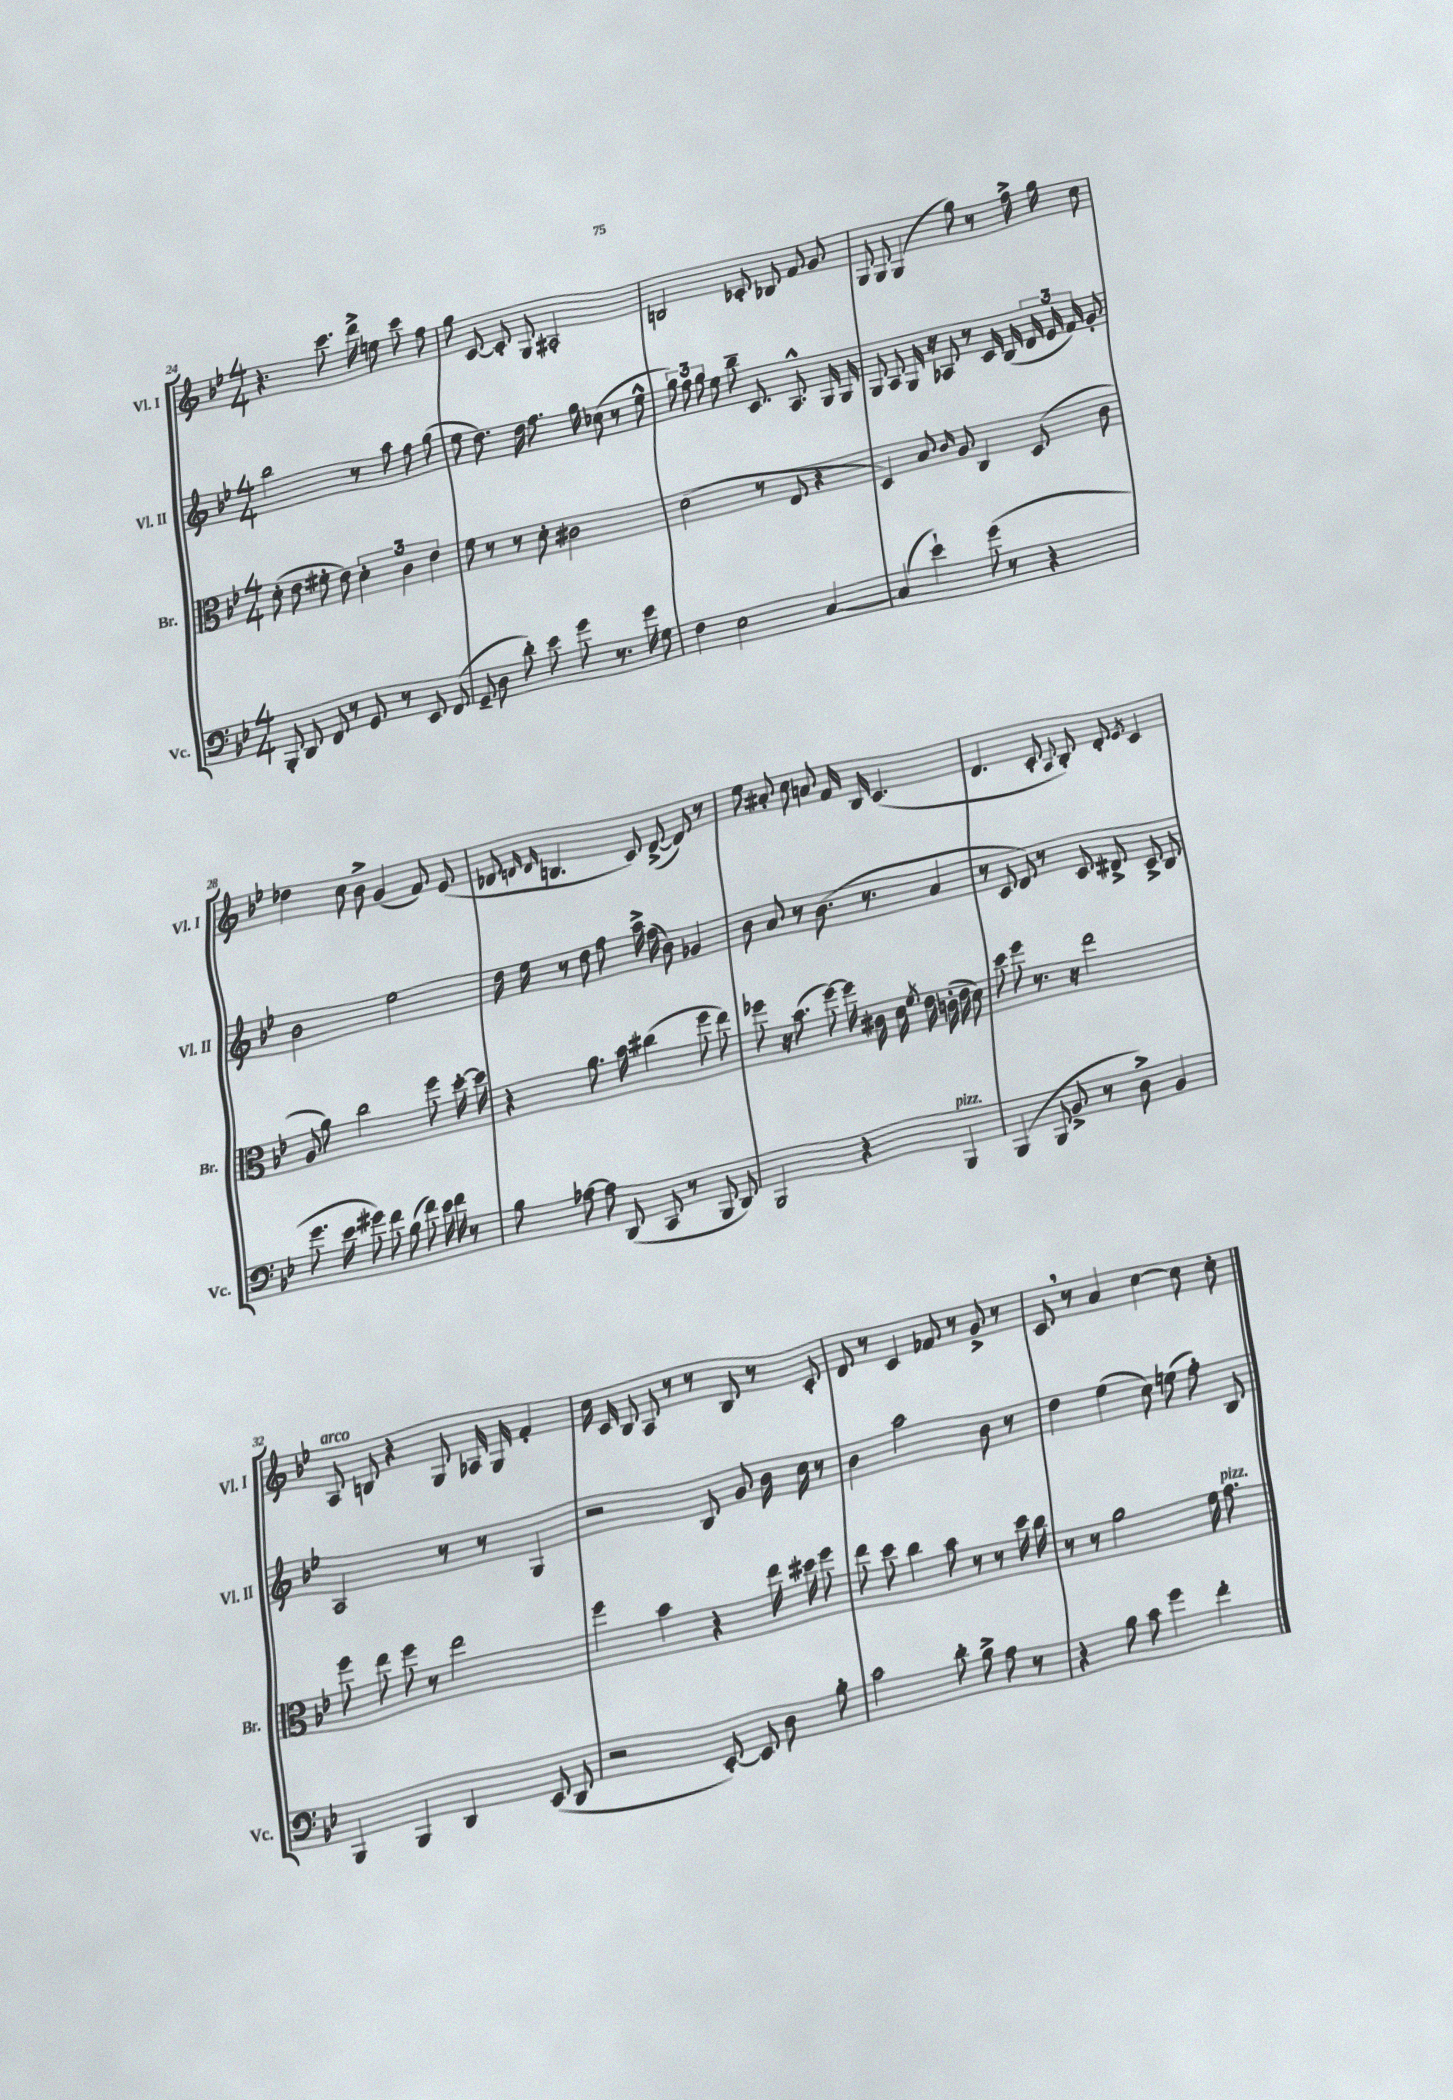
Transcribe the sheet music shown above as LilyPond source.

<<
\new StaffGroup <<
\new Staff = "s0" \with { instrumentName = "Vl. I" shortInstrumentName = "Vl. I" } {
    \clef treble \key bes \major \numericTimeSignature \time 4/4
    \autoBeamOff r4. c'''8. d'''16-> e''8 c'''8 f''8 |
    g''8 c'8~ c'8-. g8 ais2-. |
    b2 ces'8-. bes8 f'8 g'8 |
    g8 g8 g4( g''8) r8 f''16-> g''16 c''8 |
    des''4 c''8 bes'8-> g'4( f'8) ees'8( |
    des'8 \grace { d'16 d'16 } b4. c'8) d'8~->( d'8) r8 |
    ees''8 ais'8-. c''8 a'8 f'16 bes16 c'4.( |
    d'4. c'8-. \appoggiatura { a8 } bes8-.) d'8-. \acciaccatura { ees'8 } c'4 |
    a8^\markup { \italic "arco" } b8 r4 g8 aes16 g16 f'4-. |
    c''16 c'16 bes8 a8 r8 r8 bes8 r8 c'8-. |
    d'8 r8 c'4 fes'8 r8 g'8-> r8 |
    c'8 \breathe r8 a'4 c''4~ c''8 c''8-. \bar "|." |
}
\new Staff = "s1" \with { instrumentName = "Vl. II" shortInstrumentName = "Vl. II" } {
    \clef treble \key bes \major \numericTimeSignature \time 4/4
    \autoBeamOff bes''2 r8 a''8 f''8 g''8( |
    ees''8 d''8.) d''16 f''8. g''16 ces''8( r8 ees''8-^ |
    \tuplet 3/2 { g''8) f''8 g''8 } ees''8 bes''8-- c'8. a8.-^ g16 g16 |
    g8 a8 g16 r16 aes8 r8 c'16 bes16( \tuplet 3/2 { d'16 ees'16 f'16) } g'8-. |
    bes'2 ees''2 |
    d''16 ees''16 r8 d''8 f''8 a''16-> f''16( bes'8) ges'4 |
    bes'8 a'8 r8 bes'8.( r8. a'4 |
    r8 c'8 d'8) r8 c'8 dis'8-> c'8-> bes8 |
    a2 r8 r8 g4 |
    r2 bes8 g'8 bes'16 c''16 r8 |
    bes'4 a''2 bes'8 r8 |
    d''4 ees''4( c''8) e''8( f''8-.) bes8 \bar "|." |
}
\new Staff = "s2" \with { instrumentName = "Br." shortInstrumentName = "Br." } {
    \clef alto \key bes \major \numericTimeSignature \time 4/4
    \autoBeamOff d'8-.( ees'8 fis'8-. ees'8) \tuplet 3/2 { d'4-. c'4 ees'4 } |
    f'8 r8 r8 d'8-. cis'2 |
    d'2( r8 ees8 r4 |
    d4) bes8 \grace { c'16 } a8 c4 d8( c'8 |
    a8 a'8) c''2 f''8 d''16~-. d''16 |
    r4 a'8. bes'16 cis''4( f''8 ees''8) |
    fes''8 r16 bes'8.( fes''8~) fes''16 cis'16 d'16 \acciaccatura { f'8 } ees'16 c'16-.( ees'16 d'8) |
    d''8 f''8 r8. r16 ees''2 |
    f''8 ees''8 f''8 r8 ees''2 |
    f''4 bes'4 r4 ees''16 dis''16 f''8 |
    ees''8 d''8 c''4 bes'8 r8 r8 d''16 c''16 |
    r8 r8 a'2 f'16 g'8.^\markup { \italic "pizz." } \bar "|." |
}
\new Staff = "s3" \with { instrumentName = "Vc." shortInstrumentName = "Vc." } {
    \clef bass \key bes \major \numericTimeSignature \time 4/4
    \autoBeamOff bes,,8-. d,8 f,8 r8 g,8 r8 ees,8 f,8( |
    g,8-- d8 d'8-.) ees'8 g'8 r8. g'16 g8 |
    f4 ees2 c4~ |
    c4( ees'4-!) g'8( r8 r4 |
    g'8. ees'16 gis'8) f'8 bes8( f'8) ees'16 f'16 r8 |
    bes8 aes8~ aes8 d,8( c,8 r8 bes,,8 d,8) |
    bes,,2 r4 bes,,4^\markup { \italic "pizz." } |
    bes,,4( bes,,8 bes,8-> r8 d8->) bes,4 |
    bes,,4 bes,,4 d,4 ees,8( d,8 |
    r2 ees,8~-.) ees,8 d8 bes8-. |
    c'2 d'8-. bes8-> a8 r8 |
    r4 bes8 c'8 g'4 f'4-. \bar "|." |
}
>>
>>
\layout { \context { \Score currentBarNumber = #24 } }
